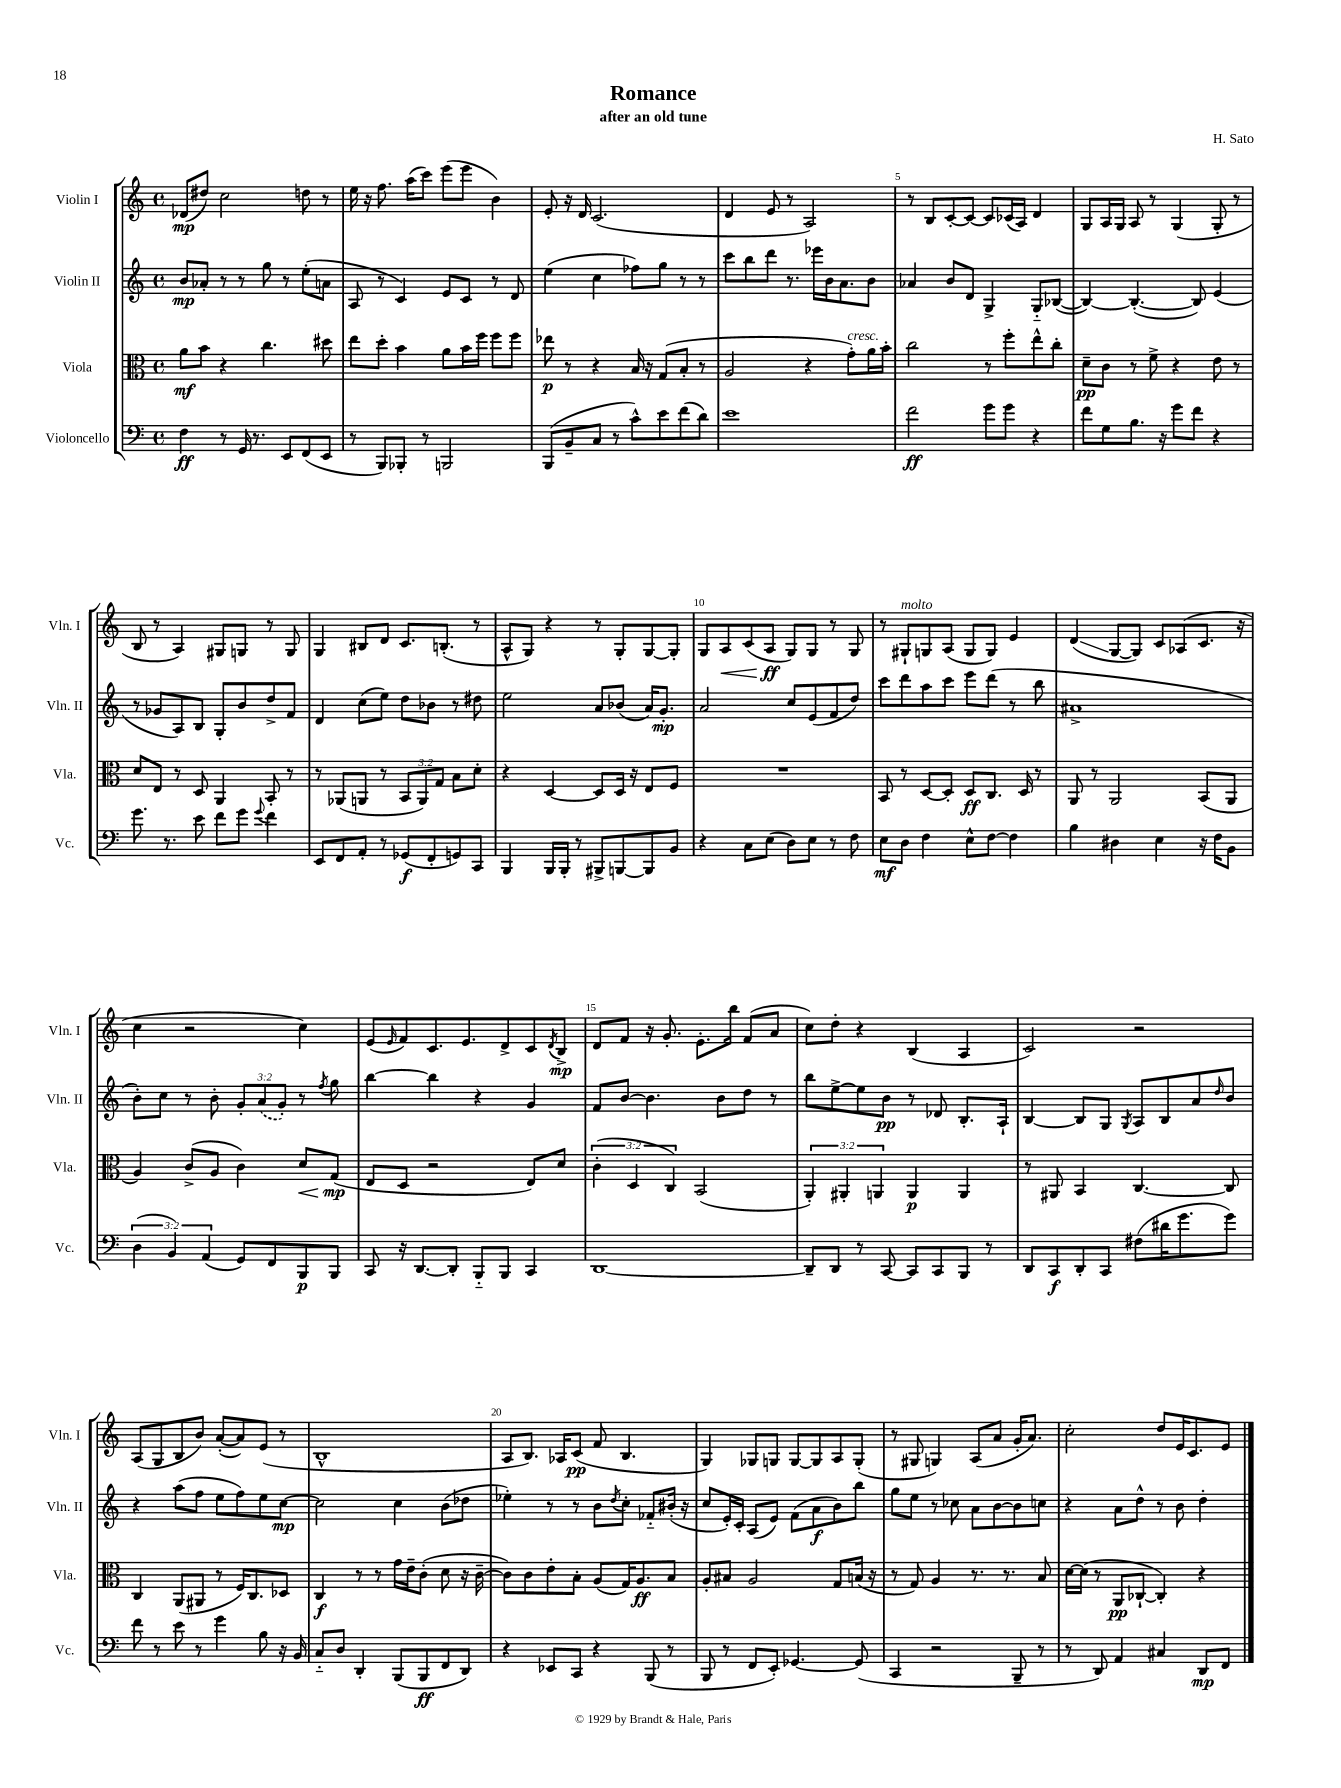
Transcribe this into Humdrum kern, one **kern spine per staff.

**kern	**kern	**kern	**kern
*staff4	*staff3	*staff2	*staff1
*clefF4	*clefC3	*clefG2	*clefG2
*k[]	*k[]	*k[]	*k[]
*M4/4	*M4/4	*M4/4	*M4/4
*met(c)	*met(c)	*met(c)	*met(c)
4F\	8a\L	8b/L	(8d-/L
.	8b\J	8a-'/J	8dd#/J)
8r	4r	8r	2cc\
16GG/	.	8r	.
8.r	.	.	.
.	4.cc\	8gg\	.
8EE/L	.	8r	.
(8FF/	.	(8ee'\L	8dd\
8EE/J	8dd#\	8a\J	8r
=	=	=	=
8r	8ee\L	8A/	16ee\
.	.	.	16r
8BBB/L)	8dd'\J	8r	8.ff\
8BBB-'/J	4b\	4c/)	.
.	.	.	(16aa\LK
8r	.	.	8ccc\J)
2BBB/	8a\L	8e/L	(8eee\L
.	16b\L	8c/J	8eee\J
.	16ff\JJ	.	.
.	8ff\L	8r	4b\)
.	8ff\J	8d/	.
=	=	=	=
(8BBB/L	8ee-\	(4ee\	8e'/
8BB~/	8r	.	16r
.	.	.	16d/
8C/J	4r	4cc\	(2.c/
8r	.	.	.
8c^^\L)	16B/	8ff-\L)	.
.	16r	.	.
8e\	(8G/L	8gg\J	.
(8f\	8B'/J	8r	.
8d\J)	8r	8r	.
=	=	=	=
1e	2A/	8ccc\L	4d/
.	.	8bb\	.
.	.	8ddd\J	8e/
.	.	8.r	8r
.	4r	.	2A/)
.	.	16eee-\LL	.
.	.	16b\J	.
.	.	8.a\	.
.	8g'\L)	.	.
.	16a\L	8b\J	.
.	16b'\JJ	.	.
=	=	=	=
2f\	2cc\	4a-/	8r
.	.	.	8B/L
.	.	8b/L	[8c'/
.	.	8d/J	8c/_J
8g\L	8r	4G^/	8c/]L
8g\J	8ff'\L	.	(16c-/L
.	.	.	16A/JJ)
4r	8ee^^\	8G'~/L	4d/
.	8cc'\J	([8B-/J	.
=	=	=	=
8f\L	8d~\L	4B-/_)	8G/L
8G\	8c\J	.	16A/L
.	.	.	16G/JJ
8.B\J	8r	(4.B-'/_	8A/
.	8f^\	.	8r
16r	.	.	.
8g\L	4r	.	(4G/
8f\J	.	8B-/])	.
4r	8e\	(4e/	8G'/
.	8r	.	8r
=	=	=	=
8.g\	8d/L	8r	8B/
.	8E/J	8g-/L	8r
8.r	.	.	.
.	8r	8A/)	4A/)
8e\	8D/	8B/J	.
8f\L	4AA/	8G'/L	8G#/L
8g\J	.	8b/	8G/J
8qqg/	.	.	.
4f\	8BB'/	8dd^/	8r
.	8r	8f/J	8G/
=	=	=	=
8EE/L	8r	4d/	4G/
8FF/	(8AA-/L	.	.
8AA'/J	8AA/J	(8cc\L	8B#/L
8r	8r	8ee\J)	8d/J
(8GG-/L	12BB/L	8dd\L	8.c/L
.	12AA/)	.	.
8FF'/	.	8b-\J	.
.	12G/J	.	.
.	.	.	(8.B'/J
8GG/)	8B\L	8r	.
8CC/J	8d'\J	8dd#\	8r
=	=	=	=
4BBB/	4r	2ee\	8A^^/L
.	.	.	8G/J)
16BBB/LL	[4D/	.	4r
16BBB'/JJ	.	.	.
8r	.	.	.
8BBB#^/L	8D/]L	8a/L	8r
[8BBB/	16D/Jk	(8b-/J	8G'/L
.	16r	.	.
8BBB/]	8E/L	16a/LK)	[8G/
.	.	8.g'/J	.
8BB/J	8F/J	.	8G'/]J
=	=	=	=
4r	1r	2a/	8G/L
.	.	.	8A/
8C\L	.	.	(8c/
(8E\J	.	.	8A/J
8D\L)	.	8cc/L	8G/L)
8E\J	.	(8e/	8G/J
8r	.	8f/	8r
8F\	.	8dd/J)	8G/
=	=	=	=
8E\L	8BB/	8ccc\L	8r
8D\J	8r	8ddd\	8G#`/L
4F\	[8D/L	8aa\	8G/
.	8D'/]J	8ccc\J	(8A/J
8E^^\L	8D/L	8eee\L	8G/L
[8F\J	8.C/J	(8ddd\J	8G/J)
4F\]	.	8r	4e/
.	16D/	.	.
.	8r	8bb\	.
=	=	=	=
4B\	8AA/	1a#^	(4d/
.	8r	.	.
4D#\	2AA/	.	[8G/L
.	.	.	8G/]J)
4E\	.	.	8c/L
.	.	.	(8A-/
16r	(8BB/L	.	8.c/J
16F\LK	.	.	.
8BB\J	8AA/J	.	.
.	.	.	16r
=	=	=	=
(6D\	4A/)	8b'\L)	4cc\
.	.	8cc\J	.
6BB/)	.	.	.
.	(8c^/L	8r	2r
(6AA/	.	.	.
.	8A/J	8b'\	.
8GG/L)	4c\)	12g'/L	.
.	.	(12a/	.
8FF/	.	.	.
.	.	12g'/J)	.
8BBB/	8d/L	8r	4cc\)
.	.	8qff/	.
8BBB/J	(8G/J	8gg\	.
=	=	=	=
8CC/	8E/L	[4bb\	(8e/L
.	.	.	16qqe/
16r	8D/J	.	8f/)
[8.DD/L	.	.	.
.	2r	4bb\]	8.c/
8DD'/]J	.	.	.
.	.	.	8.e/
8BBB'~/L	.	4r	.
8BBB/J	.	.	8d^/
4CC/	8E/L)	4g/	8c/
.	.	.	8qd/
.	8d/J	.	8B^/J
=	=	=	=
[1DD	(6c'\	8f/L	8d/L
.	.	[8b/J	8f/J
.	6D/	.	.
.	.	4.b\]	16r
.	.	.	8.g'/
.	6C/)	.	.
.	(2BB/	.	8.e'\L
.	.	8b\L	.
.	.	.	16bb\Jk
.	.	8dd\J	(8f/L
.	.	8r	8a/J
=	=	=	=
8DD~/]L	6AA'/)	8bb\L	8cc\L)
8DD/J	.	[8ee^\	8dd'\J
.	6AA#'/	.	.
8r	.	8ee\]	4r
.	6AA/	.	.
[8CC/	.	8b\J	.
8CC/]L	4AA/	8r	(4B/
8CC/	.	8d-/	.
8BBB/J	4AA/	8.B'/L	4A/
8r	.	.	.
.	.	16A`/Jk	.
=	=	=	=
8DD/L	8r	[4B/	2c/)
8CC/	8AA#/	.	.
8DD'/	4BB/	8B/]L	.
8CC/J	.	8G/J	.
.	.	8qG/	.
(8F#\L	[4.C/	8A/L	2r
16d#\K	.	8B/	.
8.g\	.	.	.
.	.	8a/	.
.	.	16qqdd/	.
8g\J)	8C/]	8b/J	.
=	=	=	=
8f\	4C/	4r	(8A/L
8r	.	.	8G/
8e\	(8AA/L	(8aa\L	8B/
8r	8AA#/J	8ff\J	8b/J)
4g\	8r	8ee\L	([8a'/L
.	16F/LK)	8ff\)	8a/])
.	8.C/	.	.
8B\	.	8ee\	(8e/J
16r	8D-/J	[8cc\J	8r
16BB/	.	.	.
=	=	=	=
8C'~/L	4C/	2cc\]	1B^^
8D/J	.	.	.
4DD'/	8r	.	.
.	8r	.	.
(8BBB/L	16g\LL	4cc\	.
.	16e~\J	.	.
8BBB/	(8c'\J	.	.
8FF/	8d\	(8b\L	.
8DD/J)	16r	8dd-\J	.
.	[16c~\	.	.
=	=	=	=
4r	8c\]L)	4ee-'\)	8A/L
.	8c\	.	8.B/J)
8EE-/L	8e'\	8r	.
.	.	.	16A-/LK
8CC/J	8B'\J	8r	(8c/J
4r	(8A/L	8b\L	8f/
.	.	8qdd/	.
.	16G/K)	8cc'\J	4.B/
.	8.A/	.	.
(8BBB/	.	8f-'~/L	.
8r	8B/J	(16b#'/Jk	.
.	.	16r	.
=	=	=	=
8BBB/	8A'/L	8cc/L	4G/)
8r	8B#/J	16e'/L)	.
.	.	16c'/JJ	.
8FF/L	2A/	(8A/L	8G-/L
8EE'/J)	.	8e/J)	8G/J
[4.GG-/	.	(8f\L	[8G/L
.	.	8a\	8G/]
.	8G/L	8b\)	8A/
(8GG-/]	(16B/Jk	8bb\J	(8G'/J
.	16r	.	.
=	=	=	=
4CC/	8r	8gg\L	8r
.	8G/)	8ee\J	8G#/
2r	4A/	8r	4G/)
.	.	8cc-\	.
.	8.r	8a\L	(8A/L
.	.	[8b\	8a/J
.	8.r	.	.
8BBB~/	.	8b\]	16g'/LK
.	.	.	8.a/J)
8r	8B/	8cc\J	.
=	=	=	=
8r	[16d\LL	4r	2cc'\
.	(16d\]JJ	.	.
8DD/)	8r	.	.
4AA/	8AA/L	8a\L	.
.	[8C-`/J	8dd^^\J	.
4C#/	4C-'/])	8r	8dd/L
.	.	8b\	16e/K
.	.	.	8.c/
8DD/L	4r	4dd'\	.
8FF/J	.	.	8e/J
==	==	==	==
*-	*-	*-	*-
